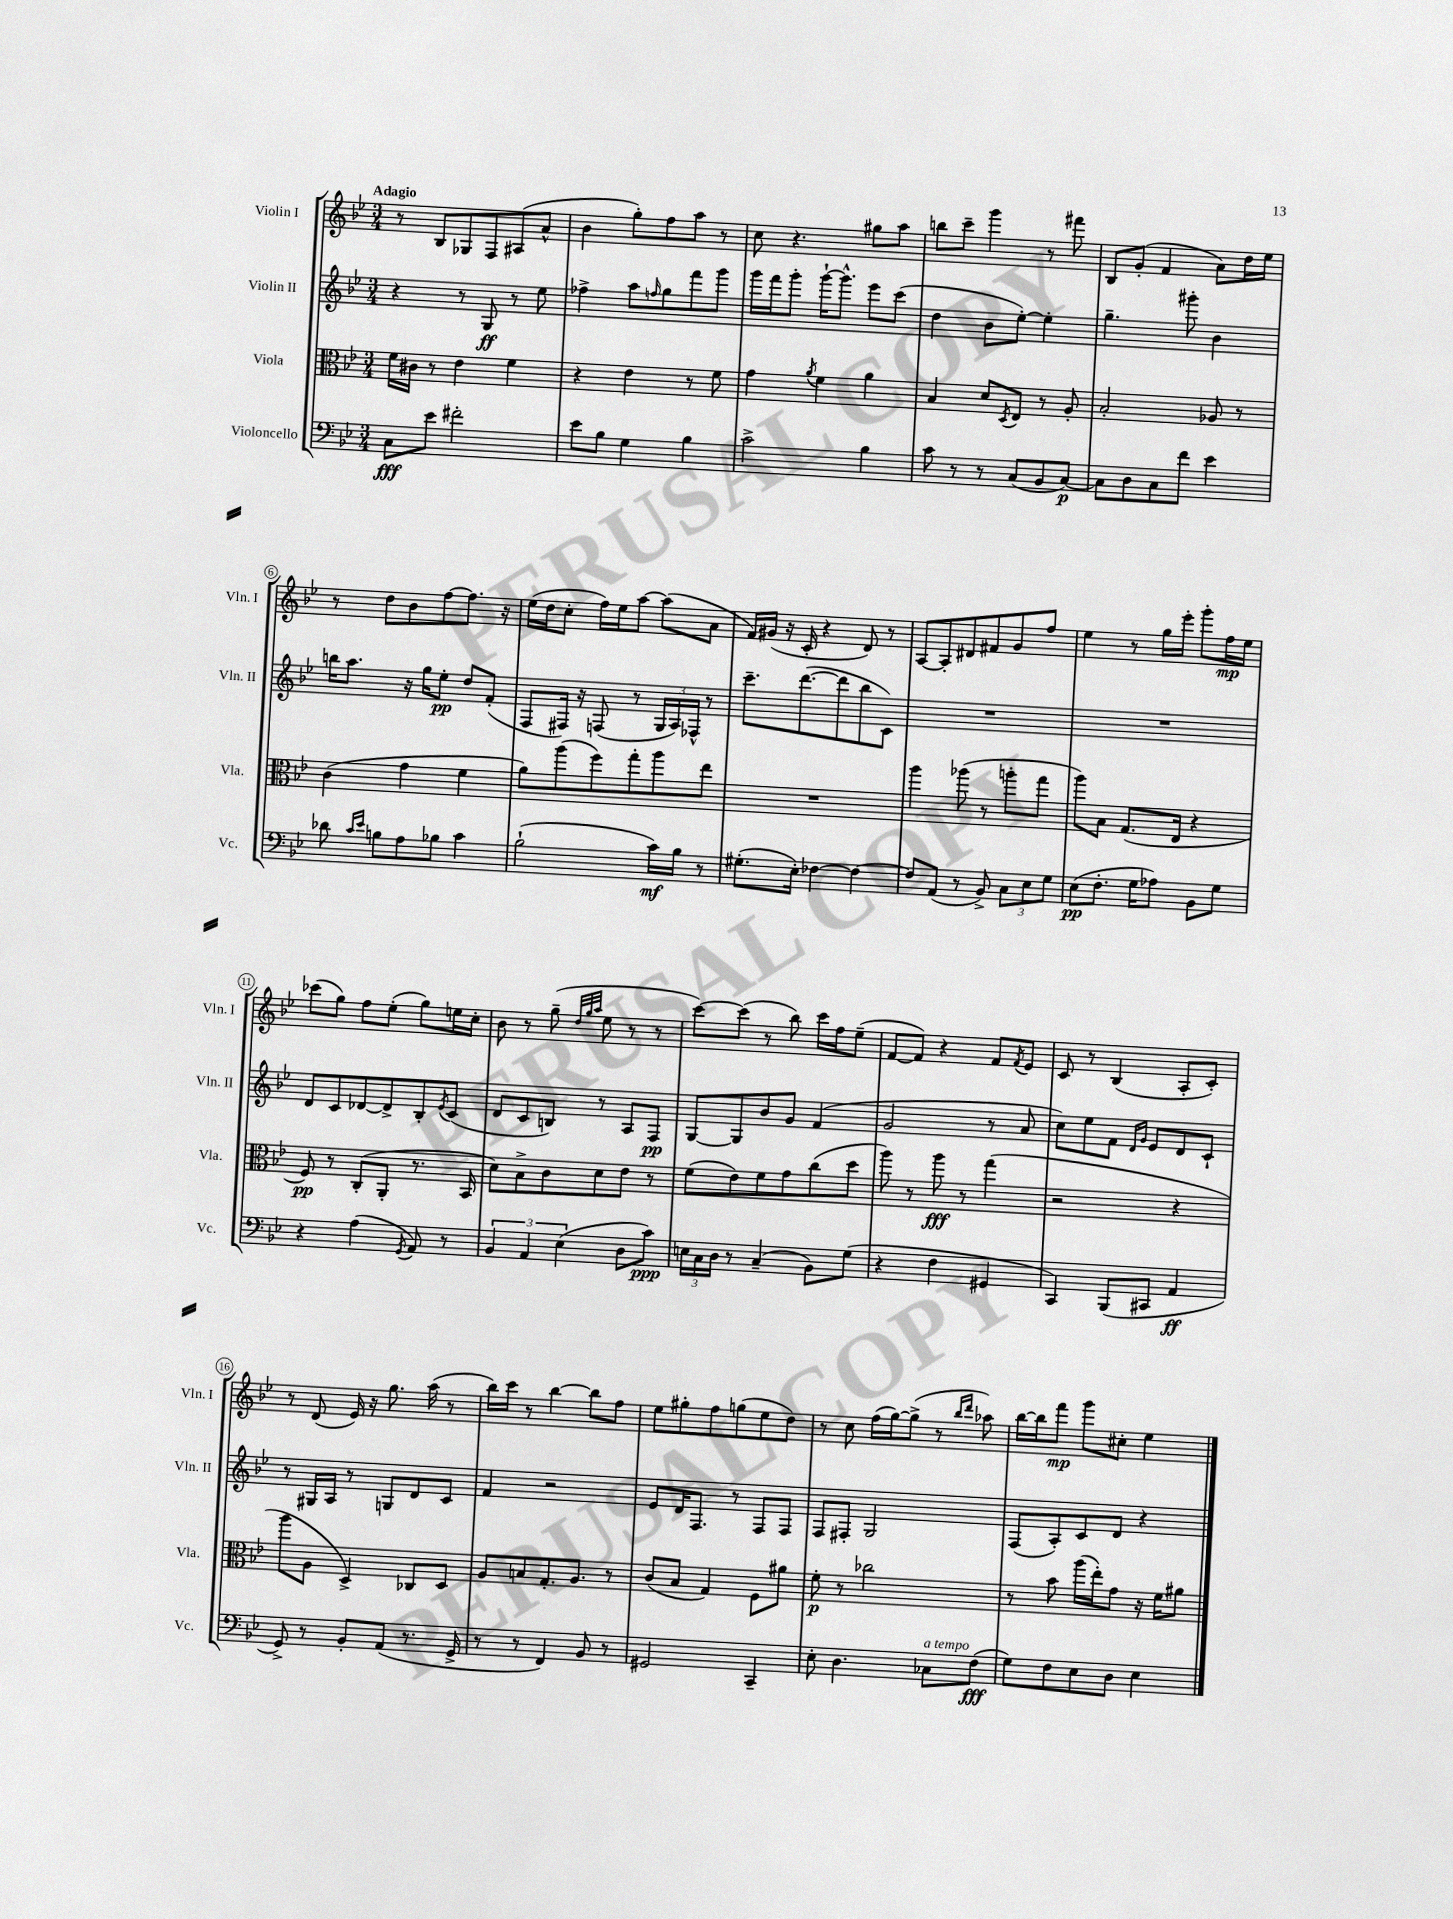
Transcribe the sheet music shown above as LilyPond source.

<<
\new StaffGroup <<
\new Staff = "s0" \with { instrumentName = "Violin I" shortInstrumentName = "Vln. I" } {
    \clef treble \key bes \major \numericTimeSignature \time 3/4 \tempo "Adagio"
    r8 bes8 ges8 f8 ais8( a'8-^ |
    bes'4 g''8-.) f''8 a''8 r8 |
    c''8 r4. gis''8 a''8 |
    b''8 c'''8-- g'''4 r8 fis'''8 |
    bes8 g'8-.( f'4 a'8) d''16 ees''16 |
    r8 d''8 bes'8 f''8~ f''8. r16 |
    ees''16( d''16 c''8-. f''16) ees''16 a''8~ a''8( a'8 |
    f'16) gis'16( r16 c'16-. r4 d'8) r8 |
    a8~ a8-. dis'8 fis'8 g'8 f''8 |
    ees''4 r8 g''16 ees'''16-. g'''8-. f''16\mp ees''16 |
    ces'''8( g''8) f''8 ees''8-.( g''8) e''16 c''16-. |
    bes'8 r8 g''8--( \grace { d''32 g''32 a''32 } ees''8 r8 r8 |
    c'''8~) c'''8( r8 bes''8) c'''16 f''16 ees''8--( |
    f'8~ f'8) r4 f'8 \acciaccatura { f'8 } ees'8 |
    c'8 r8 bes4( a8-. c'8-.) |
    r8 d'8( ees'16) r16 g''8. a''16( r8 |
    bes''16) c'''16 r8 bes''4~ bes''8 f''8 |
    ees''8 gis''8-. f''8 g''8( ees''8 d''8) |
    r8 c''8 f''16( g''16~) g''8->( r8 \grace { bes''16 d'''16 } aes''8) |
    bes''16~ bes''16 f'''8\mp g'''8 cis''8-. ees''4 \bar "|." |
}
\new Staff = "s1" \with { instrumentName = "Violin II" shortInstrumentName = "Vln. II" } {
    \clef treble \key bes \major \numericTimeSignature \time 3/4
    r4 r8 g8\ff r8 ees''8 |
    fes''4-> a''8 \grace { f''16 } g''8 f'''8 g'''8 |
    g'''16 f'''16 g'''8-. g'''16~-! g'''8.-^ ees'''8 c'''8( |
    d''4 bes'8 ees''8~-.) ees''4-. |
    g''4.-- gis'''8-. bes'4 |
    b''16 a''8. r16 g''16 ees''8-.\pp d''8 f'8-.( |
    f8 fis16) r16 f8( r8 \tuplet 3/2 { g16 a16) fes16-^ } r8 |
    c'''8.-- d'''8.~( d'''8 bes''8 c'8) |
    R2. |
    R2. |
    d'8 c'8 des'8~ des'8-> bes8-. \acciaccatura { ees'8 } c'8( |
    d'8 c'8 b8) r8 a8 f8\pp |
    g8~ g8 bes'8 g'8 f'4( |
    g'2 r8 a'8 |
    c''8) ees''8 f'8 \grace { d'16 g'16 } ees'8 d'8 c'8-! |
    r8 gis16 a16 r8 g8 d'8 c'8 |
    f'4 r2 |
    ees'8 d'16 f8. r8 f8 f8 |
    f8 fis8-. g2 |
    f8( a8-.) c'8 d'8 r4 \bar "|." |
}
\new Staff = "s2" \with { instrumentName = "Viola" shortInstrumentName = "Vla." } {
    \clef alto \key bes \major \numericTimeSignature \time 3/4
    f'16 cis'16 r8 ees'4 f'4 |
    r4 ees'4 r8 f'8 |
    g'4 \acciaccatura { a'8 } f'4 a'4 |
    bes4 d'8 \acciaccatura { d8 } ees8 r8 a8-. |
    bes2-. aes8 r8 |
    c'4( g'4 f'4 |
    a'8) a''8( f''8) g''8-. a''8 ees''8 |
    R2. |
    a''4 aes''8( r8 a''8-. g''8 |
    a''8) bes8 g8.( ees16 r4 |
    f8\pp) r8 c8-.( a,8-. r8. bes,16 |
    d'8) bes8-> c'8 d'8 ees'8 r8 |
    f'8( ees'8) f'8 g'8 c''8( d''8 |
    a''8) r8 a''8\fff r8 g''4( |
    r2 r4 |
    a''8 a8 d4->) ces8 d8 |
    a8 b8 g8.-. a8. r8 |
    c'8( bes8 g4) f8 ais'8 |
    f'8-.\p r8 ces''2 |
    r8 bes'8 a''16( ees''16-.) g'8 r16 f'16 ais'8 \bar "|." |
}
\new Staff = "s3" \with { instrumentName = "Violoncello" shortInstrumentName = "Vc." } {
    \clef bass \key bes \major \numericTimeSignature \time 3/4
    c8\fff ees'8 fis'2-. |
    ees'8 bes8 g4 bes4 |
    c'2-> bes4 |
    c'8 r8 r8 c8( bes,8 c8~\p) |
    c8 d8 c8 f'8 ees'4 |
    des'8 \grace { c'16 ees'16 } b8 a8 bes8 c'4 |
    bes2-!( c'16\mf) bes16 r8 |
    gis8.-.( ees16-.) fes4~ fes4~ |
    fes8 a,8( r8 bes,8->) \tuplet 3/2 { c8 ees8 g8 } |
    ees8\pp( f8.-. g16 aes8) bes,8 g8 |
    r4 a4( \acciaccatura { g,8 } a,8) r8 |
    \tuplet 3/2 { bes,4 a,4 ees4( } d8 c'8\ppp) |
    \tuplet 3/2 { e16 c16 d16 } r8 c4--( bes,8) g8( |
    r4 f4 gis,4 |
    c,4) bes,,8( cis,8 a,4\ff |
    g,8->) r8 bes,8-. a,8( r8. g,16-> |
    r8 r8 f,4) bes,8 r8 |
    gis,2 c,4-- |
    ees8-. d4. ces8^\markup { \italic "a tempo" } f8\fff( |
    g8) f8 ees8 d8 ees4 \bar "|." |
}
>>
>>
\layout { \context { \Score \override BarNumber.stencil = #(make-stencil-circler 0.1 0.3 ly:text-interface::print) } }
